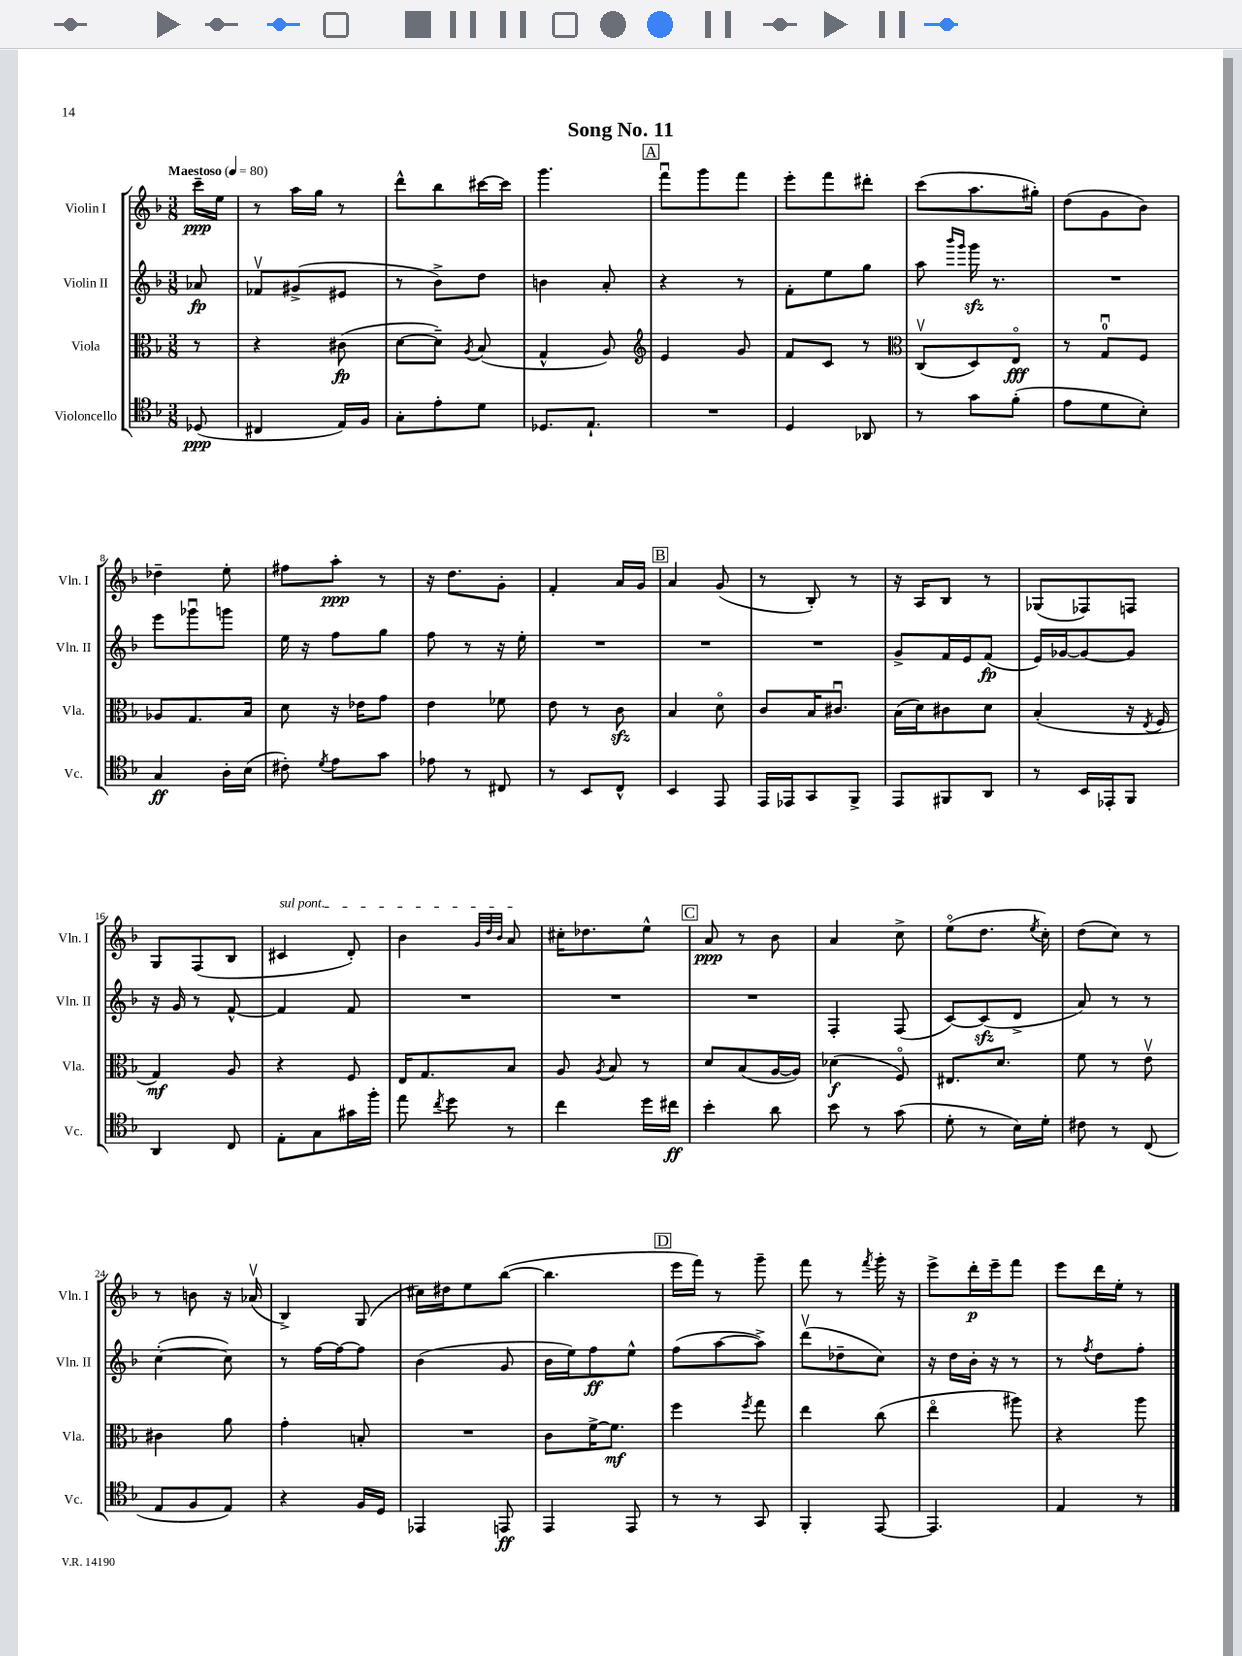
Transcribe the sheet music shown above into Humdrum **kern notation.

**kern	**dynam	**kern	**dynam	**kern	**dynam	**kern	**dynam
*part4	*part4	*part3	*part3	*part2	*part2	*part1	*part1
*staff4	*staff4	*staff3	*staff3	*staff2	*staff2	*staff1	*staff1
*I"Violoncello	*	*I"Viola	*	*I"Violin II	*	*I"Violin I	*
*I'Vc.	*	*I'Vla.	*	*I'Vln. II	*	*I'Vln. I	*
*clefC4	*	*clefC3	*	*clefG2	*	*clefG2	*
*k[b-]	*	*k[b-]	*	*k[b-]	*	*k[b-]	*
*M3/8	*	*M3/8	*	*M3/8	*	*M3/8	*
*MM80	*	*MM80	*	*MM80	*	*MM80	*
=	=	=	=	=	=	=	=
!	!	!	!	!	!	!LO:TX:a:B:t=Maestoso	!
(8D-X/	ppp	8r	.	8a-X/	fp	16ccc~\LL	ppp
.	.	.	.	.	.	16ee\JJ	.
=1	=1	=1	=1	=1	=1	=1	=1
4C#X/	.	4r	.	8f-Xv/L	.	8r	.
.	.	.	.	(8g#X^/	.	16aa\LL	.
.	.	.	.	.	.	16gg\JJ	.
16E/LL)	.	(8c#X\	fp	8e#X/J	.	8r	.
16F/JJ	.	.	.	.	.	.	.
=2	=2	=2	=2	=2	=2	=2	=2
8G'\L	.	[8d\L	.	8r	.	8ddd^^\L	.
8e'\	.	8d~\J])	.	8b-^\L)	.	8bb-\	.
.	.	8qA/	.	.	.	.	.
8d\J	.	(8B-/	.	8dd\J	.	[16ccc#X\L	.
.	.	.	.	.	.	16ccc#\JJ]	.
=3	=3	=3	=3	=3	=3	=3	=3
8.D-X/L	.	4G^^/	.	4bn\	.	4.ggg\	.
8.E`/J	.	.	.	.	.	.	.
.	.	8A/)	.	8a'/	.	.	.
!!LO:REH:place=s1:t=A
=4	=4	=4	=4	=4	=4	=4	=4
*	*	*clefG2	*	*	*	*	*
4.r	.	4e/	.	4r	.	8fffu\L	.
.	.	.	.	.	.	8ggg\	.
.	.	8g/	.	8r	.	8fff\J	.
=5	=5	=5	=5	=5	=5	=5	=5
4D/	.	8f/L	.	8f'\L	.	8eee'\L	.
.	.	8c/J	.	8ee\	.	8fff\	.
8AA-X/	.	8r	.	8gg\J	.	8ddd#X'\J	.
=6	=6	=6	=6	=6	=6	=6	=6
*	*	*clefC3	*	*	*	*	*
8r	.	(8Cv/L	.	8aa\	.	(8ccc\L	.
.	.	.	.	16qqbbb-/LL	.	.	.
.	.	.	.	16qqggg/JJ	.	.	.
8g\L	.	8D/)	.	16gggzz\	.	8.aa\	.
.	.	.	.	8.r	.	.	.
(8f'\J	.	8E/J	fff	.	.	.	.
.	.	.	.	.	.	16gg#X'\Jk)	.
=7	=7	=7	=7	=7	=7	=7	=7
8e\L	.	8r	.	4.r	.	(8dd\L	.
8d\	.	8Gu/L	.	.	.	8g\	.
8B-'\J)	.	8F/J	.	.	.	8b-\J)	.
!!LO:LB:g=z
=8	=8	=8	=8	=8	=8	=8	=8
4G/	ff	8A-X/L	.	8eee\L	.	4dd-X~\	.
.	.	8.G/	.	8ggg-Xu\	.	.	.
16A'\LL	.	.	.	8gggn\J	.	8ee'\	.
(16B-\JJ	.	16B-/Jk	.	.	.	.	.
=9	=9	=9	=9	=9	=9	=9	=9
8c#X'\)	.	8d\	.	16ee\	.	8ff#X\L	.
.	.	.	.	16r	.	.	.
8qd/	.	.	.	.	.	.	.
8e\L	.	16r	.	8ff\L	.	8aa'\J	ppp
.	.	16e-X\KL	.	.	.	.	.
8g\J	.	8g\J	.	8gg\J	.	8r	.
=10	=10	=10	=10	=10	=10	=10	=10
8e-X\	.	4e\	.	8ff\	.	16r	.
.	.	.	.	.	.	8.dd\L	.
8r	.	.	.	8r	.	.	.
8C#X/	.	8f-X\	.	16r	.	8g'\J	.
.	.	.	.	16ee'\	.	.	.
=11	=11	=11	=11	=11	=11	=11	=11
8r	.	8e\	.	4.r	.	4f'/	.
8BB-/L	.	8r	.	.	.	.	.
8C^^/J	.	8czz\	.	.	.	16a/LL	.
.	.	.	.	.	.	16g/JJ	.
!!LO:REH:place=s1:t=B
=12	=12	=12	=12	=12	=12	=12	=12
4BB-/	.	4B-/	.	4.r	.	4a/	.
8EE/	.	8d\	.	.	.	(8g/	.
=13	=13	=13	=13	=13	=13	=13	=13
16EE/LL	.	8c/L	.	4.r	.	8r	.
16EE-X/J	.	.	.	.	.	.	.
8GG/	.	16B-/K	.	.	.	8B-'/)	.
.	.	8.c#Xu/J	.	.	.	.	.
8FF^/J	.	.	.	.	.	8r	.
=14	=14	=14	=14	=14	=14	=14	=14
8EE/L	.	(16B-\LL	.	8g^/L	.	16r	.
.	.	16d\J)	.	.	.	16A/KL	.
8FF#X/	.	8c#X\	.	16f/L	.	8B-/J	.
.	.	.	.	16e/J	.	.	.
8AA/J	.	8d\J	.	(8f/J	fp	8r	.
=15	=15	=15	=15	=15	=15	=15	=15
8r	.	(4B-'/	.	16e/LL)	.	(8G-X/L	.
.	.	.	.	[16g-X/J	.	.	.
16BB-/LL	.	.	.	8g-/_	.	8F-X/)	.
16EE-X'/J	.	.	.	.	.	.	.
8FF/J	.	16r	.	8g-/J]	.	8Fn/J	.
.	.	8qE/	.	.	.	.	.
.	.	16F/	.	.	.	.	.
!!LO:LB:g=z
=16	=16	=16	=16	=16	=16	=16	=16
4AA/	.	4G/)	mf	16r	.	8G/L	.
.	.	.	.	16g/	.	.	.
.	.	.	.	8r	.	(8F/	.
8C/	.	8A/	.	[8f^^/	.	8B-/J	.
=17	=17	=17	=17	=17	=17	=17	=17
!	!	!	!	!	!	!LO:TX:a:i:t=sul pont.	!
8E'\L	.	4r	.	4f/]	.	4c#X/	.
8G\	.	.	.	.	.	.	.
16g#X\L	.	8F/	.	8f/	.	8d'/)	.
16ff'\JJ	.	.	.	.	.	.	.
=18	=18	=18	=18	=18	=18	=18	=18
8ee\	.	16E/KL	.	4.r	.	4b-\	.
.	.	8.G/	.	.	.	.	.
8qcc/	.	.	.	.	.	.	.
8dd\	.	.	.	.	.	.	.
.	.	.	.	.	.	32qqg/LLL	.
.	.	.	.	.	.	32qqdd/	.
.	.	.	.	.	.	32qqb-/JJJ	.
8r	.	8B-/J	.	.	.	8a/	.
=19	=19	=19	=19	=19	=19	=19	=19
4cc\	.	8A/	.	4.r	.	16cc#X'\KL	.
.	.	.	.	.	.	8.dd-X\	.
.	.	8qA/	.	.	.	.	.
.	.	8B-/	.	.	.	.	.
16dd\LL	.	8r	.	.	.	8ee^^\J	.
16cc#X\JJ	ff	.	.	.	.	.	.
!!LO:REH:place=s1:t=C
=20	=20	=20	=20	=20	=20	=20	=20
4b-'\	.	8d/L	.	4.r	.	8a/	ppp
.	.	(8B-/	.	.	.	8r	.
8a\	.	[16A/L	.	.	.	8b-\	.
.	.	16A/JJ])	.	.	.	.	.
=21	=21	=21	=21	=21	=21	=21	=21
8b-\	.	(4d-X\	f	4F'/	.	4a/	.
8r	.	.	.	.	.	.	.
(8g\	.	8F/)	.	(8F/	.	8cc^\	.
=22	=22	=22	=22	=22	=22	=22	=22
8d'\	.	8.E#X/L	.	[8c/L)	.	(8ee\L	.
8r	.	.	.	(8czz/]	.	8.dd\J	.
.	.	8.d/J	.	.	.	.	.
16B-\LL)	.	.	.	8d^/J	.	.	.
.	.	.	.	.	.	8qee/	.
16d'\JJ	.	.	.	.	.	16cc'\)	.
=23	=23	=23	=23	=23	=23	=23	=23
8c#X\	.	8f\	.	8a/)	.	(8dd\L	.
8r	.	8r	.	8r	.	8cc\J)	.
(8C/	.	8ev\	.	8r	.	8r	.
!!LO:LB:g=z
=24	=24	=24	=24	=24	=24	=24	=24
8E/L	.	4c#X\	.	([4cc'\	.	8r	.
8F/	.	.	.	.	.	8bn\	.
8E/J)	.	8a\	.	8cc\])	.	16r	.
.	.	.	.	.	.	(16a-Xv/	.
=25	=25	=25	=25	=25	=25	=25	=25
4r	.	4g'\	.	8r	.	4B-^/)	.
.	.	.	.	[16ff\LL	.	.	.
.	.	.	.	16ff\J_	.	.	.
16F/LL	.	8Bn'/	.	8ff\J]	.	(8G/	.
16D/JJ	.	.	.	.	.	.	.
=26	=26	=26	=26	=26	=26	=26	=26
4EE-X/	.	4.r	.	(4b-\	.	16cc#X\LL)	.
.	.	.	.	.	.	16dd#X\J	.
.	.	.	.	.	.	8ee\	.
8EEn/	ff	.	.	8g/	.	([8bb-\J	.
=27	=27	=27	=27	=27	=27	=27	=27
4EE/	.	8c\L	.	16b-\LL	.	4.bb-\]	.
.	.	.	.	16ee\J)	.	.	.
.	.	[16f^\K	.	8ff\	ff	.	.
.	.	8.f\J]	mf	.	.	.	.
8EE/	.	.	.	8ee^^\J	.	.	.
!!LO:REH:place=s1:t=D
=28	=28	=28	=28	=28	=28	=28	=28
8r	.	4ff\	.	(8ff\L	.	16eee\LL	.
.	.	.	.	.	.	16fff\JJ)	.
8r	.	.	.	[8aa\	.	8r	.
.	.	8qff/	.	.	.	.	.
8GG/	.	8gg\	.	8aa^\J])	.	8ggg~\	.
=29	=29	=29	=29	=29	=29	=29	=29
4FF'/	.	4ee\	.	(8dddv\L	.	8fff\	.
.	.	.	.	8dd-X~\	.	8r	.
.	.	.	.	.	.	8qfff/	.
[8EE/	.	(8cc\	.	8cc\J)	.	16ggg'\	.
.	.	.	.	.	.	16r	.
=30	=30	=30	=30	=30	=30	=30	=30
4.EE/]	.	4ee\	.	16r	.	8eee^\L	.
.	.	.	.	16dd\LL	.	.	.
.	.	.	.	16b-'\JJ	.	16ddd'\L	p
.	.	.	.	16r	.	16eee~\J	.
.	.	8aa#X\)	.	8r	.	8fff\J	.
=31	=31	=31	=31	=31	=31	=31	=31
4E/	.	4r	.	8r	.	8eee\L	.
.	.	.	.	8qff/	.	.	.
.	.	.	.	8dd\L	.	16ddd\L	.
.	.	.	.	.	.	16ee'\JJ	.
8r	.	8aa\	.	8ff'\J	.	8r	.
==	==	==	==	==	==	==	==
*-	*-	*-	*-	*-	*-	*-	*-
